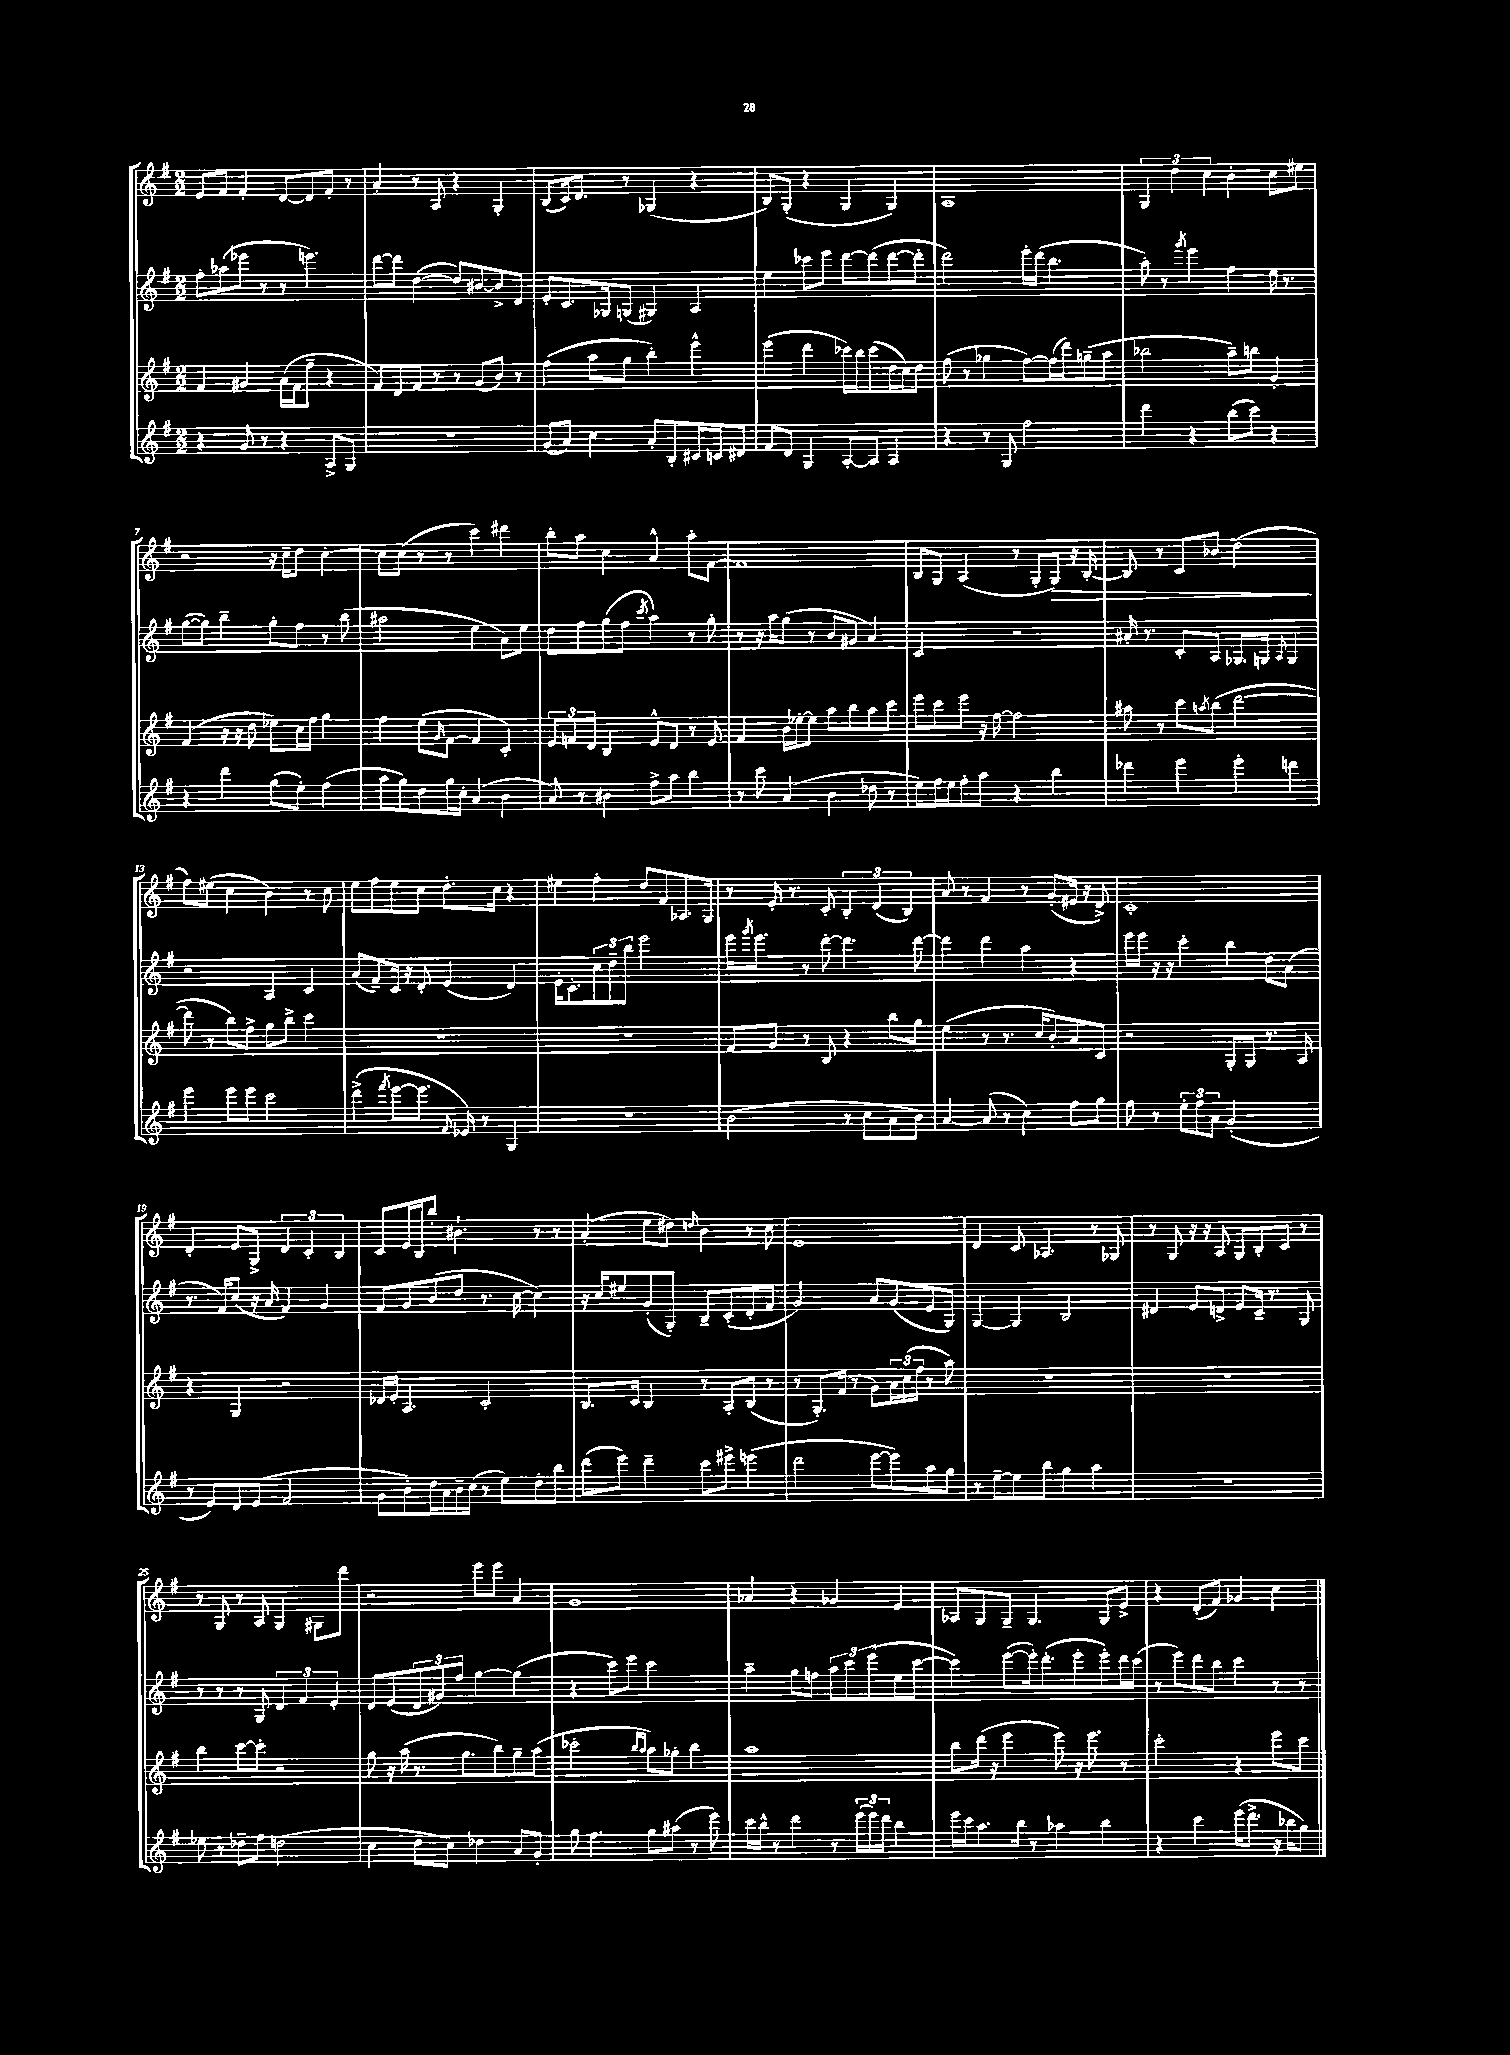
<<
\new StaffGroup <<
\new Staff = "s0" {
    \clef treble \key g \major \numericTimeSignature \time 2/2
    e'8 fis'8 fis'4-. d'8~ d'8 fis'8-. r8 |
    a'4-. r8 a8 r4 g4-. |
    b8( c'16) d'8. r8 ges4( r4 |
    b8) g8-.( r4 g4 g4) |
    a1 |
    \tuplet 3/2 { g4 d''4 c''4 } b'4-. c''8 eis''8 |
    r2 r16 c''16-- d''8 c''4~-. |
    c''8 c''8( r8 r8 c'''4) dis'''4 |
    b''8-. a''8 c''4 a'4-^ a''8-. fis'8~ |
    fis'1 |
    b8 g8 a4( r8 g8-. g8\>) r16 b16~-. |
    b8 r8 c'8 bes'8 d''2\!( |
    fis''8) eis''8( c''4 b'4) r8 c''8 |
    e''8 fis''8 e''8 c''8 d''8.-. c''16 r4 |
    eis''4 fis''4-. d''8 fis'8 aes8. g16 |
    r8 e'16-. r8. c'8-. \tuplet 3/2 { b4-. d'4( b4) } |
    a'8 r8 fis'4 r8 g'8-.( eis'16 r16 d'8->) |
    c'1-. |
    d'4-. e'8 g8-> \tuplet 3/2 { d'4 c'4-. b4 } |
    c'8 e'16 b16 b''8-. bis'4.-! r8 r8 |
    a'4-.( e''8 dis''8) \grace { d''16 } b'4 r8 c''8 |
    e'1 |
    d'4 c'8 aes4. r8 ges8 |
    r8 g8 r16 r16 a8 g8 b8-. c'8 r8 |
    r8 g8 r8 a8 g4 gis8 d'''8 |
    r2 e'''8 e'''8 a'4 |
    g'1 |
    aes'4 r4 ges'4 e'4 |
    aes8 g8 g8-- g4. g8 e'8-> |
    r4 d'8-.( fis'8) ges'4 c''4 \bar "|." |
}
\new Staff = "s1" {
    \clef treble \key g \major \numericTimeSignature \time 2/2
    fis''8-. aes''8( ees'''8 r8 r8 e'''4.) |
    d'''8~ d'''8 d''4~( d''8) bis'8~ bis'8-> d'8 |
    e'8-. c'8. ges16 g8( gis4) a4 |
    e''4 ces'''8 e'''8 d'''8~ d'''8( d'''8~ d'''8-. |
    d'''2) e'''16-. d'''16( b''4. |
    a''8-.) r8 \acciaccatura { g'''8 } e'''4 fis''4 e''16 r8. |
    g''8~( g''8) b''4-- g''8-. fis''8 r8 b''8( |
    ais''2 e''4 a'8) e''8 |
    d''8 fis''8 g''8( fis''8 \acciaccatura { c'''8 } a''4) r8 g''8-. |
    r8 r16 a''16 g''8( r8 b'8 gis'8 a'4) |
    c'2 r2 |
    ais'16-. r8. c'8-. a8 ges8. g16 \appoggiatura { a8 } g4 |
    r2 a4 c'4 |
    a'8( fis'8--) c'16 r16 d'8-. e'4( d'4) |
    e'16-. c'8.-. \tuplet 3/2 { c''8 d''8-- b''8 } e'''2 |
    e'''16 \acciaccatura { g'''8 } e'''8. r8 d'''8~-. d'''4. d'''8~ |
    d'''4 d'''4 a''4 r4 |
    e'''16 e'''16 r16 r16 c'''4-. b''4 d''8 a'8( |
    r8. fis'16) c''8( r16 a'16 fis'4) g'4 |
    fis'8 g'8 b'8( d''8 r8. c''16~ c''4) |
    r16 c''16 eis''8 g'8-.( g8-.) b8-- c'8-.( d'8-. fis'8 |
    g'2) a'8 g'8( e'8 g8) |
    g4~ g4 b2 |
    dis'4 e'8 d'8-> e'8 c'16-- r8. g8 |
    r8 r8 r8 g8 \tuplet 3/2 { d'4 fis'4 e'4-. } |
    d'8 e'8( \tuplet 3/2 { d'8 gis'8) fis''8 } g''4~ g''4( |
    r4 c'''8) e'''8 c'''2 |
    a''4-- g''8 f''8 \tuplet 3/2 { a''8 c'''8 e'''8( } e''8 c'''8~ |
    c'''4) e'''8~( e'''16-.) d'''8.-.( e'''8-. e'''8-.) d'''16 c'''16( |
    r8 e'''8) d'''8 b''8 c'''4 r8 r8 \bar "|." |
}
\new Staff = "s2" {
    \clef treble \key g \major \numericTimeSignature \time 2/2
    fis'4 gis'4 a'16( fis'16 fis''8-- r4 |
    fis'8) d'8 fis'8 r8 r8 g'8( b'8) r8 |
    fis''4( a''8 g''8 b''4-.) e'''4-^ |
    e'''4( d'''4 ces'''16) b''16 ces'''8( d''16 c''16) d''8 |
    fis''8( r8 ges''4 fis''8~) fis''16( d'''16) g''8--( a''8 |
    bes''2 a''8--) b''8 g'4-. |
    fis'4( r16 r16 d''8 ees''8) c''16 fis''16 g''4 |
    fis''4 e''8( \grace { g'16 } fis'8~ fis'4 c'4-.) |
    \tuplet 3/2 { e'8 f'8 d'8 } b4 e'8-^ d'8 r8 e'8 |
    fis'4 b'16 ees''16~-. ees''8 a''8 b''8 a''8 c'''8 |
    e'''8 c'''8 e'''8 r16 fis''16~ fis''2 |
    ais''8 r8 c'''8 \acciaccatura { a''8 } b''8( d'''2~ |
    d'''8 r8 b''8) fis''8-> g''8 b''8-> c'''4 |
    R1 |
    R1 |
    fis'8 g'8 r8 b8 r4 b''8 g''8 |
    e''4( r8 r8. c''16 b'8-.) a'8 c'8 |
    r2 g8-. g8 r8. a16 |
    r4 g4 r2 |
    des'16 e'16-. a4. c'2-. |
    b8. c'16 b4 r8 a8-. b8( r8 |
    r8 g8.-.) fis'16( r8 g'8) \tuplet 3/2 { a'16 c''16( fis''16 } r8 a''8) |
    R1 |
    R1 |
    b''4 c'''8~ c'''8-. r2 |
    g''8 r16 a''16( r8. g''8. b''8) g''8-- a''8( |
    ces'''2-. \grace { b''16 a''16 } a''8) ges''8-. b''4 |
    a''1 |
    b''8 d'''16( r16 e'''4 e'''8) r16 e'''8. r8 |
    c'''2-. r4 e'''8 c'''8 \bar "|." |
}
\new Staff = "s3" {
    \clef treble \key g \major \numericTimeSignature \time 2/2
    r4 g'8 r8 r4 a8-> g8 |
    r1 |
    g'8( a'8) c''4 a'8-. b8-. cis'16 c'16 dis'8 |
    fis'8 d'8 g4 a8~-. a8 a4 |
    r4 r8 g8 fis''2 |
    d'''4 r4 b''8( c'''8) r4 |
    r4 d'''4 g''8( e''8-.) fis''4( |
    a''8 g''8) d''8 g''16 c''16-. a'4( b'4 |
    a'8) r8 bis'4 fis''8-> a''8 b''4 |
    r8 c'''8 a'4( b'4 des''8 r8 |
    e''8) fis''16 e''16 fis''8-. a''8 r4 b''4 |
    des'''4 e'''4 e'''4-. d'''4 |
    e'''4 e'''8 e'''8 c'''2 |
    d'''4->( \acciaccatura { fis'''8 } e'''8~ e'''8. \appoggiatura { fis'8 } ees'16) r8 g4 |
    R1 |
    b'2( r8 c''8 a'8 b'8) |
    a'4~ a'8( r8 c''4) fis''8 g''8 |
    fis''8 r8 \tuplet 3/2 { e''8-. fis''8 a'8 } g'2-.( |
    r8 e'8) d'8 e'8( fis'2 |
    g'8 b'8-.) d''16 a'16 b'16-- c''16( r8 e''8) d''8-. b''8 |
    d'''8( e'''8) d'''4-- c'''8 eis'''8-> e'''4( |
    d'''2 e'''8~ e'''8) a''8 g''8 |
    r8 e''8~-- e''8 b''8 g''4 a''4 |
    r1 |
    ees''8 r8 des''8-- fis''8 d''2( |
    c''4 d''8 c''8) des''4 a'8 g'8-. |
    g''8 fis''4. g''8 ais''8( r8 e'''8) |
    c'''16 b''16-^ r8 d'''4 r8 \tuplet 3/2 { e'''16( e'''16) d'''16 } b''4 |
    e'''16 c'''16 a''8. b''16 r8 aes''4 b''4 |
    r4 c'''4 e'''16( d'''8.-> r16 bes''16 g''8) \bar "|." |
}
>>
>>
